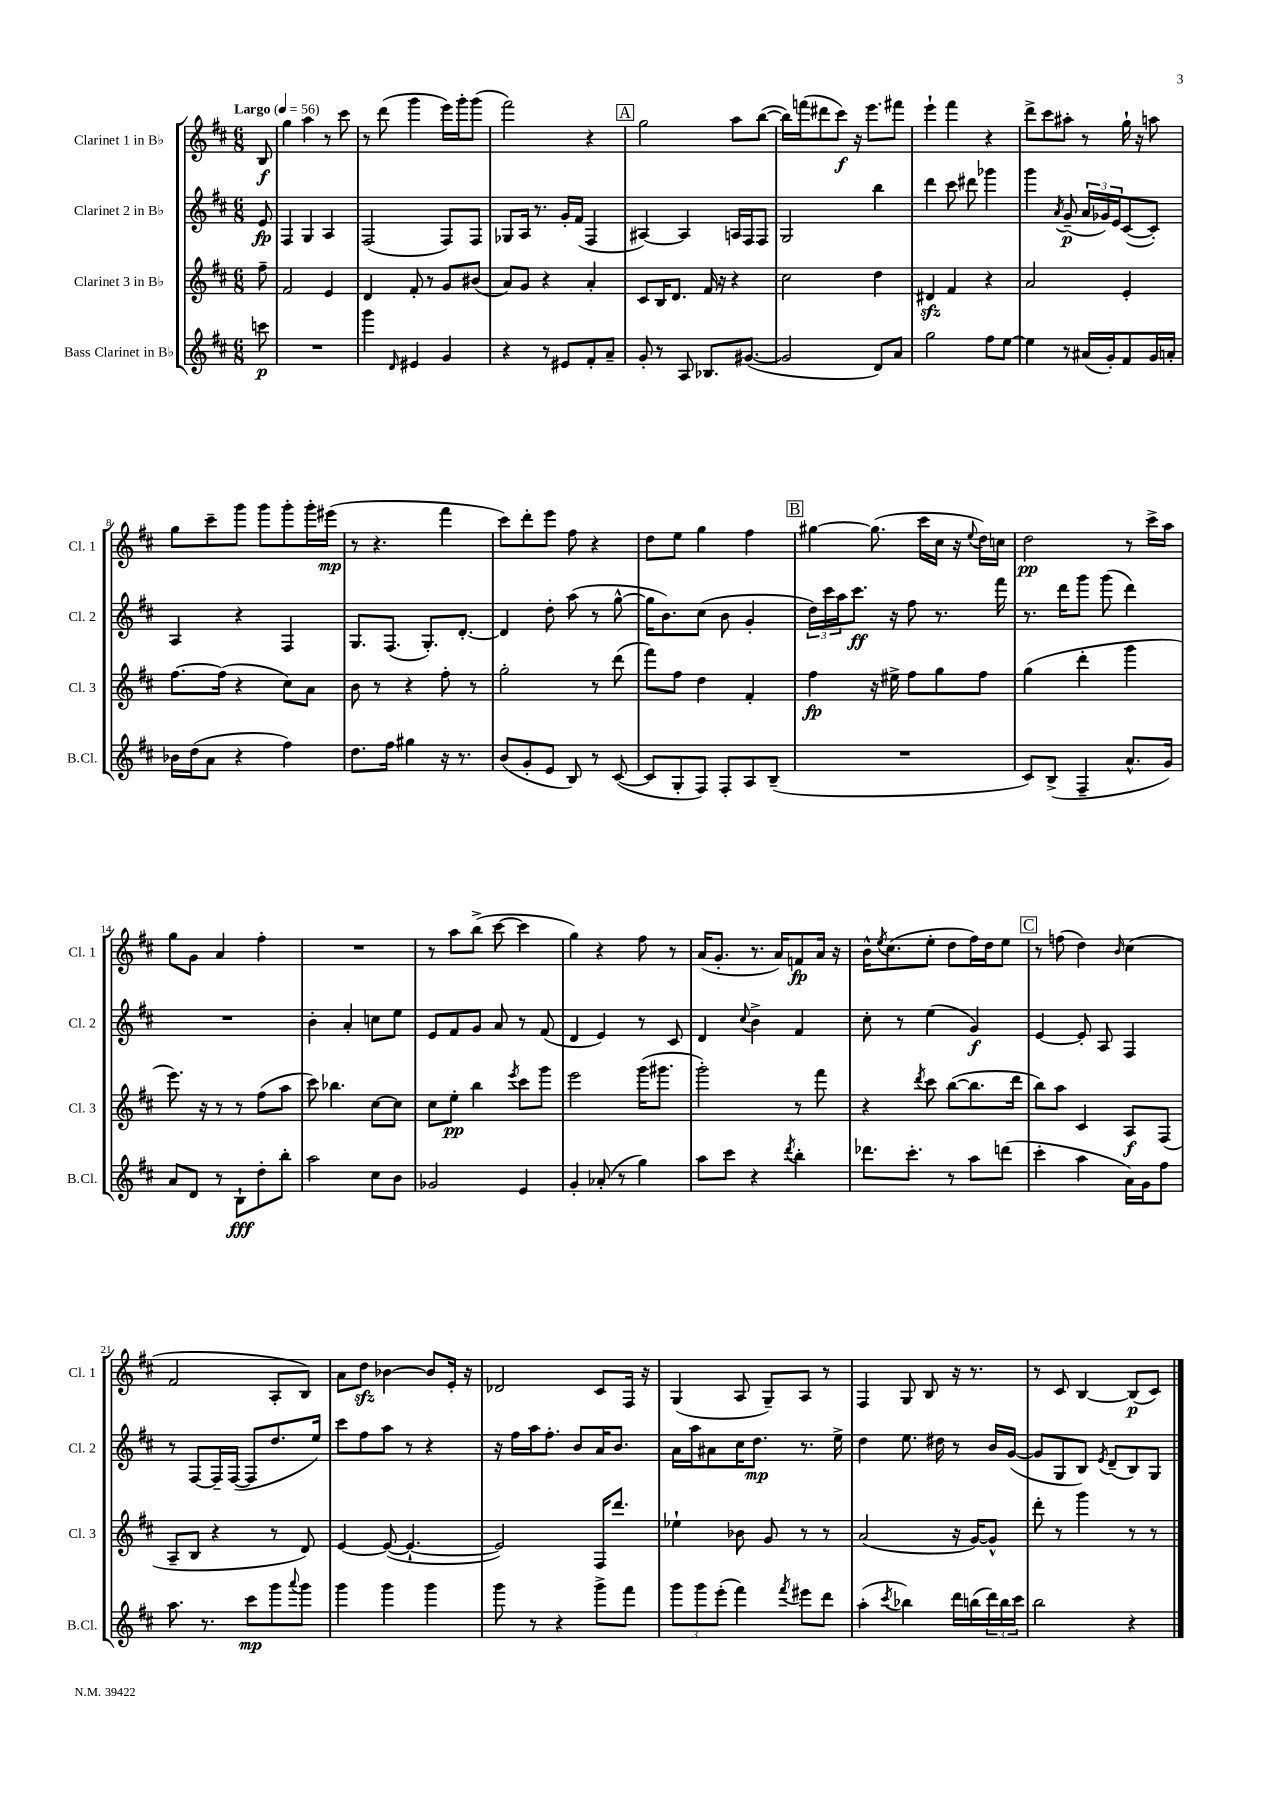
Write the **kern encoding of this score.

**kern	**dynam	**kern	**dynam	**kern	**dynam	**kern	**dynam
*part4	*part4	*part3	*part3	*part2	*part2	*part1	*part1
*staff4	*staff4	*staff3	*staff3	*staff2	*staff2	*staff1	*staff1
*I"Bass Clarinet in B♭	*	*I"Clarinet 3 in B♭	*	*I"Clarinet 2 in B♭	*	*I"Clarinet 1 in B♭	*
*I'B.Cl.	*	*I'Cl. 3	*	*I'Cl. 2	*	*I'Cl. 1	*
*clefG2	*	*clefG2	*	*clefG2	*	*clefG2	*
*k[f#c#]	*	*k[f#c#]	*	*k[f#c#]	*	*k[f#c#]	*
*M6/8	*	*M6/8	*	*M6/8	*	*M6/8	*
*MM56	*	*MM56	*	*MM56	*	*MM56	*
=	=	=	=	=	=	=	=
!	!	!	!	!	!	!LO:TX:a:B:t=Largo	!
8cccn\	p	8ff#~\	.	8e/	fp	8B/	f
=1	=1	=1	=1	=1	=1	=1	=1
2.r	.	2f#/	.	4F#/	.	4gg\	.
.	.	.	.	4G/	.	4aa\	.
.	.	4e/	.	4A/	.	8r	.
.	.	.	.	.	.	8ccc#\	.
=2	=2	=2	=2	=2	=2	=2	=2
4ggg\	.	4d/	.	(2F#/	.	8r	.
.	.	.	.	.	.	(8ddd\	.
16qqd/	.	.	.	.	.	.	.
4e#X/	.	8f#'/	.	.	.	4ggg\	.
.	.	8r	.	.	.	.	.
4g/	.	8g/L	.	8F#/L)	.	16eee\LL)	.
.	.	.	.	.	.	16ggg'\J	.
.	.	(8b#X/J	.	8F#/J	.	(8ggg\J	.
=3	=3	=3	=3	=3	=3	=3	=3
4r	.	8a/L)	.	8G-X/L	.	2fff#\)	.
.	.	8g/J	.	16A/Jk	.	.	.
.	.	.	.	8.r	.	.	.
8r	.	4r	.	.	.	.	.
8e#X/L	.	.	.	16g'/LL	.	.	.
.	.	.	.	(16f#/JJ	.	.	.
8f#'/	.	4a'/	.	4F#/	.	4r	.
8a~/J	.	.	.	.	.	.	.
!!LO:REH:place=s1:t=A
=4	=4	=4	=4	=4	=4	=4	=4
8g'/	.	8c#/L	.	[4A#X/)	.	2gg\	.
8r	.	16B/K	.	.	.	.	.
.	.	8.d/J	.	.	.	.	.
8A/	.	.	.	4A#/]	.	.	.
8.B-X/L	.	16f#/	.	.	.	.	.
.	.	16r	.	.	.	.	.
.	.	4r	.	16An/LL	.	8aa\L	.
([8.g#X/J	.	.	.	16F#/J	.	.	.
.	.	.	.	8F#/J	.	([8bb\J	.
=5	=5	=5	=5	=5	=5	=5	=5
2g#/]	.	2cc#\	.	2G/	.	16bb\LL])	.
.	.	.	.	.	.	(16fffn\J	.
.	.	.	.	.	.	8ddd#X\	.
.	.	.	.	.	.	8ccc#\J)	f
.	.	.	.	.	.	16r	.
.	.	.	.	.	.	8.eee\L	.
8d/L)	.	4dd\	.	4bb\	.	.	.
8a/J	.	.	.	.	.	8fff#X\J	.
=6	=6	=6	=6	=6	=6	=6	=6
2gg\	.	4d#Xzz/	.	4ddd\	.	4eee`\	.
.	.	4f#/	.	8ccc#\	.	4fff#\	.
.	.	.	.	8ddd#X\	.	.	.
8ff#\L	.	4r	.	4ggg-X\	.	4r	.
[8ee\J	.	.	.	.	.	.	.
=7	=7	=7	=7	=7	=7	=7	=7
4ee\]	.	2a/	.	4ggg\	.	8ddd^\L	.
.	.	.	.	.	.	8ccc#\	.
.	.	.	.	8qa/	.	.	.
8r	.	.	.	(8g~/	p	8aa#X'\J	.
(16a#X/LL	.	.	.	24a/LL	.	8r	.
.	.	.	.	24g-X/)	.	.	.
16g'/J)	.	.	.	.	.	.	.
.	.	.	.	24e/J	.	.	.
8f#/	.	4e'/	.	([8c#/	.	16gg`\	.
.	.	.	.	.	.	16r	.
16g/L	.	.	.	8c#'/J])	.	8aan\	.
16an'/JJ	.	.	.	.	.	.	.
!!LO:LB:g=z
=8	=8	=8	=8	=8	=8	=8	=8
16b-X\LL	.	[8.ff#\L	.	4A/	.	8gg\L	.
(16dd\J	.	.	.	.	.	.	.
8a\J	.	.	.	.	.	8ccc#~\	.
.	.	(16ff#\Jk]	.	.	.	.	.
4r	.	4r	.	4r	.	8ggg\J	.
.	.	.	.	.	.	8ggg\L	.
4ff#\)	.	8cc#\L)	.	4F#/	.	8ggg'\	.
.	.	8a\J	.	.	.	16ggg'\L	.
.	.	.	.	.	.	(16eee#X\JJ	mp
=9	=9	=9	=9	=9	=9	=9	=9
8.dd\L	.	8b\	.	8.G/L	.	8r	.
.	.	8r	.	.	.	4.r	.
16ff#\Jk	.	.	.	(8.F#/J	.	.	.
4gg#X\	.	4r	.	.	.	.	.
.	.	.	.	8.G'/L)	.	.	.
16r	.	8ff#'\	.	.	.	4fff#\	.
8.r	.	.	.	[8.d'/J	.	.	.
.	.	8r	.	.	.	.	.
=10	=10	=10	=10	=10	=10	=10	=10
(8b/L	.	2gg'\	.	4d/]	.	8ccc#\L)	.
8g'/	.	.	.	.	.	8ddd'\	.
8e/J	.	.	.	8dd'\	.	8eee\J	.
8B/)	.	.	.	(8aa\	.	8ff#\	.
8r	.	8r	.	8r	.	4r	.
([8c#/	.	(8ddd\	.	[8gg^^\	.	.	.
=11	=11	=11	=11	=11	=11	=11	=11
8c#/L]	.	8fff#\L)	.	16gg\KL]	.	8dd\L	.
.	.	.	.	8.b\)	.	.	.
8G'/	.	8ff#\J	.	.	.	8ee\J	.
8F#/J)	.	4dd\	.	(8cc#\J	.	4gg\	.
8F#'/L	.	.	.	8b\	.	.	.
8A/	.	4f#'/	.	4g'/	.	4ff#\	.
(8B~/J	.	.	.	.	.	.	.
!!LO:REH:place=s1:t=B
=12	=12	=12	=12	=12	=12	=12	=12
2.r	.	4ff#\	fp	24dd\LL)	.	[4gg#X\	.
.	.	.	.	24ccc#\	.	.	.
.	.	.	.	24aa\J	.	.	.
.	.	.	.	8.ccc#\J	ff	.	.
.	.	16r	.	.	.	(8.gg#\]	.
.	.	16ee#X^\	.	16r	.	.	.
.	.	8ff#\L	.	8ff#\	.	.	.
.	.	.	.	.	.	16ccc#\LL	.
.	.	8gg\	.	8.r	.	16cc#\JJ	.
.	.	.	.	.	.	16r	.
.	.	.	.	.	.	8qqee/	.
.	.	8ff#\J	.	.	.	16dd\LL)	.
.	.	.	.	16fff#\	.	16ccn\JJ	.
=13	=13	=13	=13	=13	=13	=13	=13
8c#/L)	.	(4gg\	.	8.r	.	2dd\	pp
(8B^/J	.	.	.	.	.	.	.
.	.	.	.	16ddd\KL	.	.	.
4F#~/	.	4ddd'\	.	8ggg\J	.	.	.
.	.	.	.	(8ggg\	.	.	.
8.a^^/L	.	4ggg\	.	4ddd\)	.	8r	.
.	.	.	.	.	.	16ccc#^\LL	.
16g/Jk)	.	.	.	.	.	16aa\JJ	.
!!LO:LB:g=z
=14	=14	=14	=14	=14	=14	=14	=14
8a/L	.	8.eee\)	.	2.r	.	8gg\L	.
8d/J	.	.	.	.	.	8g\J	.
.	.	16r	.	.	.	.	.
8r	.	8r	.	.	.	4a/	.
8B`\L	fff	8r	.	.	.	.	.
8dd'\	.	(8ff#\L	.	.	.	4ff#'\	.
8bb'\J	.	8aa\J	.	.	.	.	.
=15	=15	=15	=15	=15	=15	=15	=15
2aa\	.	8ccc#\)	.	4b'\	.	2.r	.
.	.	4.bb-X\	.	.	.	.	.
.	.	.	.	4a'/	.	.	.
8cc#\L	.	[8cc#\L	.	8ccn\L	.	.	.
8b\J	.	8cc#\J]	.	8ee\J	.	.	.
=16	=16	=16	=16	=16	=16	=16	=16
2g-X/	.	8cc#\L	.	8e/L	.	8r	.
.	.	8ee'\J	pp	8f#/	.	8aa\L	.
.	.	4bb\	.	8g/J	.	(8bb^\J	.
.	.	.	.	8a/	.	[8ccc#\	.
.	.	8qeee/	.	.	.	.	.
4e/	.	8ccc#\L	.	8r	.	4ccc#\]	.
.	.	8ggg\J	.	(8f#/	.	.	.
=17	=17	=17	=17	=17	=17	=17	=17
4g'/	.	2eee\	.	4d/	.	4gg\)	.
(8a-X'/	.	.	.	4e/)	.	4r	.
8r	.	.	.	.	.	.	.
4gg\)	.	(16ggg\KL	.	8r	.	8ff#\	.
.	.	8.ggg#X\J	.	.	.	.	.
.	.	.	.	8c#/	.	8r	.
=18	=18	=18	=18	=18	=18	=18	=18
8aa\L	.	2ggg'\)	.	4d/	.	(16a/KL	.
.	.	.	.	.	.	8.g'/J	.
8ccc#\J	.	.	.	.	.	.	.
.	.	.	.	8qqcc#/	.	.	.
4r	.	.	.	4b^\	.	8.r	.
.	.	.	.	.	.	16a/KL)	.
8qddd/	.	.	.	.	.	.	.
4bb'\	.	8r	.	4f#/	.	8fn/	fp
.	.	8fff#\	.	.	.	16a/Jk	.
.	.	.	.	.	.	16r	.
=19	=19	=19	=19	=19	=19	=19	=19
8.ddd-X\L	.	4r	.	8cc#'\	.	16b^^\KL	.
.	.	.	.	.	.	8qee/	.
.	.	.	.	.	.	(8.cc#\	.
.	.	.	.	8r	.	.	.
8.ccc#'\J	.	.	.	.	.	.	.
.	.	8qddd/	.	.	.	.	.
.	.	8ccc#\	.	(4ee\	.	8ee'\J	.
8r	.	([8bb\L	.	.	.	8dd\L	.
8aa\L	.	8.bb\]	.	4g/)	f	16ff#\L)	.
.	.	.	.	.	.	16dd\J	.
(8dddn\J	.	.	.	.	.	8ee\J	.
.	.	16ddd\Jk	.	.	.	.	.
!!LO:REH:place=s1:t=C
=20	=20	=20	=20	=20	=20	=20	=20
4ccc#'\	.	8bb\L)	.	[4e/	.	8r	.
.	.	8aa\J	.	.	.	(8ffn\	.
4aa\	.	4c#/	.	8e'/]	.	4dd\)	.
.	.	.	.	8A/	.	.	.
.	.	.	.	.	.	16qqb/	.
16a\LL)	.	8A/L	f	4F#/	.	(4cc#\	.
16g\J	.	.	.	.	.	.	.
8ff#\J	.	(8F#/J	.	.	.	.	.
!!LO:LB:g=z
=21	=21	=21	=21	=21	=21	=21	=21
8.aa\	.	8A~/L	.	8r	.	2f#/	.
.	.	8B/J	.	[8F#/L	.	.	.
8.r	.	.	.	.	.	.	.
.	.	4r	.	16F#~/L]	.	.	.
.	.	.	.	([16F#/JJ	.	.	.
8ccc#\L	mp	.	.	8F#/L]	.	.	.
8ggg\	.	8r	.	8.dd/	.	8A'/L	.
8qqaaa/	.	.	.	.	.	.	.
8ggg\J	.	8d/)	.	.	.	8B/J)	.
.	.	.	.	16ee/Jk)	.	.	.
=22	=22	=22	=22	=22	=22	=22	=22
4ggg\	.	[4e/	.	8ccc#\L	.	8a\L	.
.	.	.	.	8ff#\	.	8ddzz\J	.
4ggg\	.	(8e/_	.	8aa\J	.	[4b-X\	.
.	.	4.e`/_	.	8r	.	.	.
4ggg\	.	.	.	4r	.	8b-/L]	.
.	.	.	.	.	.	16e'/Jk	.
.	.	.	.	.	.	16r	.
=23	=23	=23	=23	=23	=23	=23	=23
8ggg\	.	2e/])	.	16r	.	2d-X/	.
.	.	.	.	16ff#\LL	.	.	.
8r	.	.	.	16aa\J	.	.	.
.	.	.	.	8.ff#'\J	.	.	.
4r	.	.	.	.	.	.	.
.	.	.	.	8b/L	.	.	.
8ggg^\L	.	16F#/KL	.	16a/K	.	8c#/L	.
.	.	8.ddd/J	.	8.b/J	.	.	.
8fff#\J	.	.	.	.	.	16F#/Jk	.
.	.	.	.	.	.	16r	.
=24	=24	=24	=24	=24	=24	=24	=24
12ggg\L	.	4ee-X`\	.	16a\LL	.	(4G/	.
.	.	.	.	16aa\J	.	.	.
12ggg\	.	.	.	.	.	.	.
.	.	.	.	8a#X\	.	.	.
(12eee'\J	.	.	.	.	.	.	.
4fff#\)	.	8b-X\	.	16cc#\K	.	8A/	.
.	.	.	.	8.dd\J	mp	.	.
.	.	8g/	.	.	.	8G~/L)	.
8qfff#/	.	.	.	.	.	.	.
8eee#X\L	.	8r	.	8.r	.	8A/J	.
8ddd\J	.	8r	.	.	.	8r	.
.	.	.	.	16ee^\	.	.	.
=25	=25	=25	=25	=25	=25	=25	=25
(4aa'\	.	(2a/	.	4dd\	.	4F#/	.
8qccc#/	.	.	.	.	.	.	.
4bb-X\)	.	.	.	8.ee\	.	8G/	.
.	.	.	.	.	.	8B/	.
.	.	.	.	16dd#X\	.	.	.
16ddd\LL	.	16r	.	8r	.	16r	.
(16bbn\	.	[16g/KL)	.	.	.	8.r	.
24ddd\)	.	8g^^/J]	.	16b/LL	.	.	.
24bb\	.	.	.	.	.	.	.
.	.	.	.	([16g/JJ	.	.	.
24ccc#\JJ	.	.	.	.	.	.	.
=26	=26	=26	=26	=26	=26	=26	=26
2bb\	.	8ddd'\	.	8g/L]	.	8r	.
.	.	8r	.	8G/	.	8c#/	.
.	.	4ggg\	.	8B/J)	.	[4B/	.
.	.	.	.	8qe/	.	.	.
.	.	.	.	(8d~/L	.	.	.
4r	.	8r	.	8B/)	.	(8B/L]	p
.	.	8r	.	8G/J	.	8c#/J)	.
==	==	==	==	==	==	==	==
*-	*-	*-	*-	*-	*-	*-	*-
